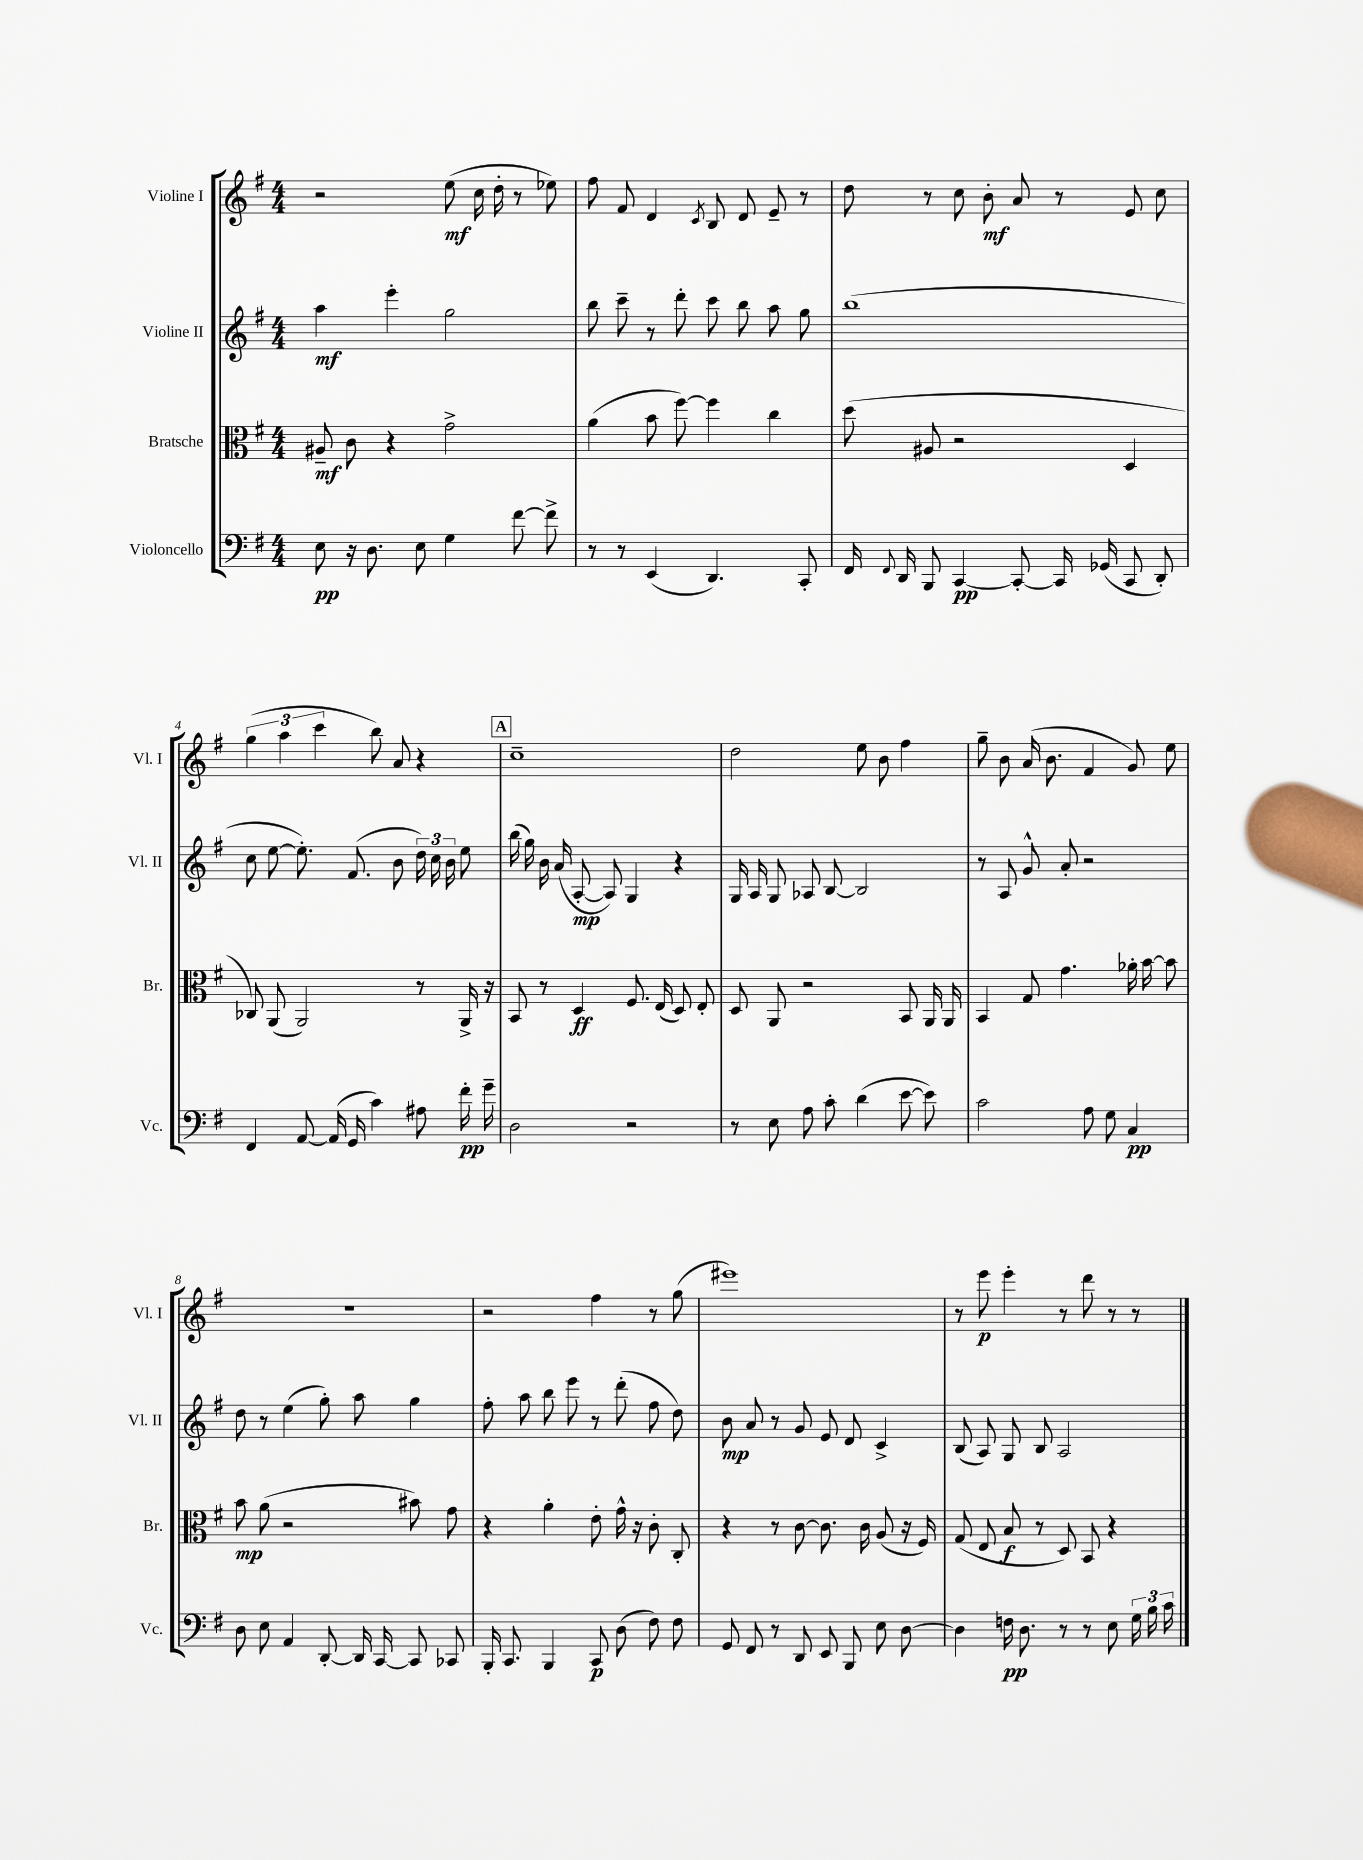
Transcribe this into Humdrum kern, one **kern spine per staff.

**kern	**kern	**kern	**kern
*staff4	*staff3	*staff2	*staff1
*clefF4	*clefC3	*clefG2	*clefG2
*k[f#]	*k[f#]	*k[f#]	*k[f#]
*M4/4	*M4/4	*M4/4	*M4/4
8E\	8A#~/	4aa\	2r
16r	8c\	.	.
8.D\	.	.	.
.	4r	4eee'\	.
8E\	.	.	.
4G\	2g^\	2gg\	(8ee\
.	.	.	16cc\
.	.	.	16dd'\
[8f#\	.	.	8r
8f#^\]	.	.	8ee-\)
=	=	=	=
8r	(4a\	8bb\	8ff#\
8r	.	8ccc~\	8f#/
(4EE/	8b\	8r	4d/
.	[8ff#\)	8ddd'\	.
.	.	.	8qc/
4.DD/)	4ff#\]	8ccc\	8B/
.	.	8bb\	8d/
.	4cc\	8aa\	8e~/
8CC'/	.	8gg\	8r
=	=	=	=
16FF#/	(8dd\	(1bb	8dd\
8qqFF#/	.	.	.
16DD/	.	.	.
8BBB/	8A#/	.	8r
[4CC/	2r	.	8cc\
.	.	.	8b'\
8CC'/_	.	.	8a/
16CC/]	.	.	8r
(16GG-/	.	.	.
8CC/	4D/	.	8e/
8DD'/)	.	.	8cc\
=	=	=	=
4FF#/	8C-/)	8cc\	(6gg\
.	(8AA/	[8ee\	.
.	.	.	6aa\
[8AA/	2AA/)	8.ee'\])	.
.	.	.	6ccc\
(16AA/]	.	.	.
16GG/	.	(8.f#/	.
4c\)	.	.	8bb\)
.	.	8b\	8a/
8A#\	8r	24dd\)	4r
.	.	24cc\	.
.	.	24b\	.
16f#'\	16AA^/	8ee\	.
16g~\	16r	.	.
=	=	=	=
2D\	8BB/	(16bb\	1cc~
.	.	16gg\)	.
.	8r	16b\	.
.	.	(16a/	.
.	4D/	[8A'/	.
.	.	8A/])	.
2r	8.F#/	4G/	.
.	(16E/	.	.
.	8D/)	4r	.
.	8E'/	.	.
=	=	=	=
8r	8D/	16G/	2dd\
.	.	16A/	.
8E\	8AA/	8G/	.
8A\	2r	8A-/	.
8c'\	.	[8B/	.
(4d\	.	2B/]	8ee\
.	.	.	8b\
[8e\	8BB/	.	4ff#\
8e\])	16AA/	.	.
.	16AA/	.	.
=	=	=	=
2c\	4BB/	8r	8gg~\
.	.	8A/	8b\
.	8G/	8g^^/	(16a/
.	.	.	8.b\
.	4.g\	8a'/	.
8A\	.	2r	4f#/
8G\	.	.	.
4C/	16a-'\	.	8g/)
.	[16b\	.	.
.	8b\]	.	8ee\
=	=	=	=
8D\	8b\	8dd\	1r
8E\	(8a\	8r	.
4AA/	2r	(4ee\	.
[8DD'/	.	8gg'\)	.
16DD/]	.	8aa\	.
[16CC/	.	.	.
8CC/]	8b#\)	4gg\	.
8CC-/	8g\	.	.
=	=	=	=
16BBB'/	4r	8ff#'\	2r
8.CC/	.	.	.
.	.	8aa\	.
4BBB/	4a'\	8bb\	.
.	.	8eee\	.
8CC/	8e'\	8r	4ff#\
(8D\	16g^^\	(8ddd'\	.
.	16r	.	.
8F#\)	8c'\	8ff#\	8r
8F#\	8C'/	8dd\)	(8gg\
=	=	=	=
8GG/	4r	8b\	1eee#)
8FF#/	.	8a/	.
8r	8r	8r	.
8DD/	[8c\	8g/	.
8EE/	8.c\]	8e/	.
8BBB/	.	8d/	.
.	16c\	.	.
8E\	(8A/	4c^/	.
[8D\	16r	.	.
.	16F#/)	.	.
=	=	=	=
4D\]	(8G/	(8B/	8r
.	8E/	8A/)	8eee\
16F\	8B/	8G/	4eee'\
8.D\	.	.	.
.	8r	8B/	.
8r	8D/)	2A/	8r
8r	8BB/	.	8ddd\
8E\	4r	.	8r
24G\	.	.	8r
24B\	.	.	.
24c\	.	.	.
==	==	==	==
*-	*-	*-	*-
